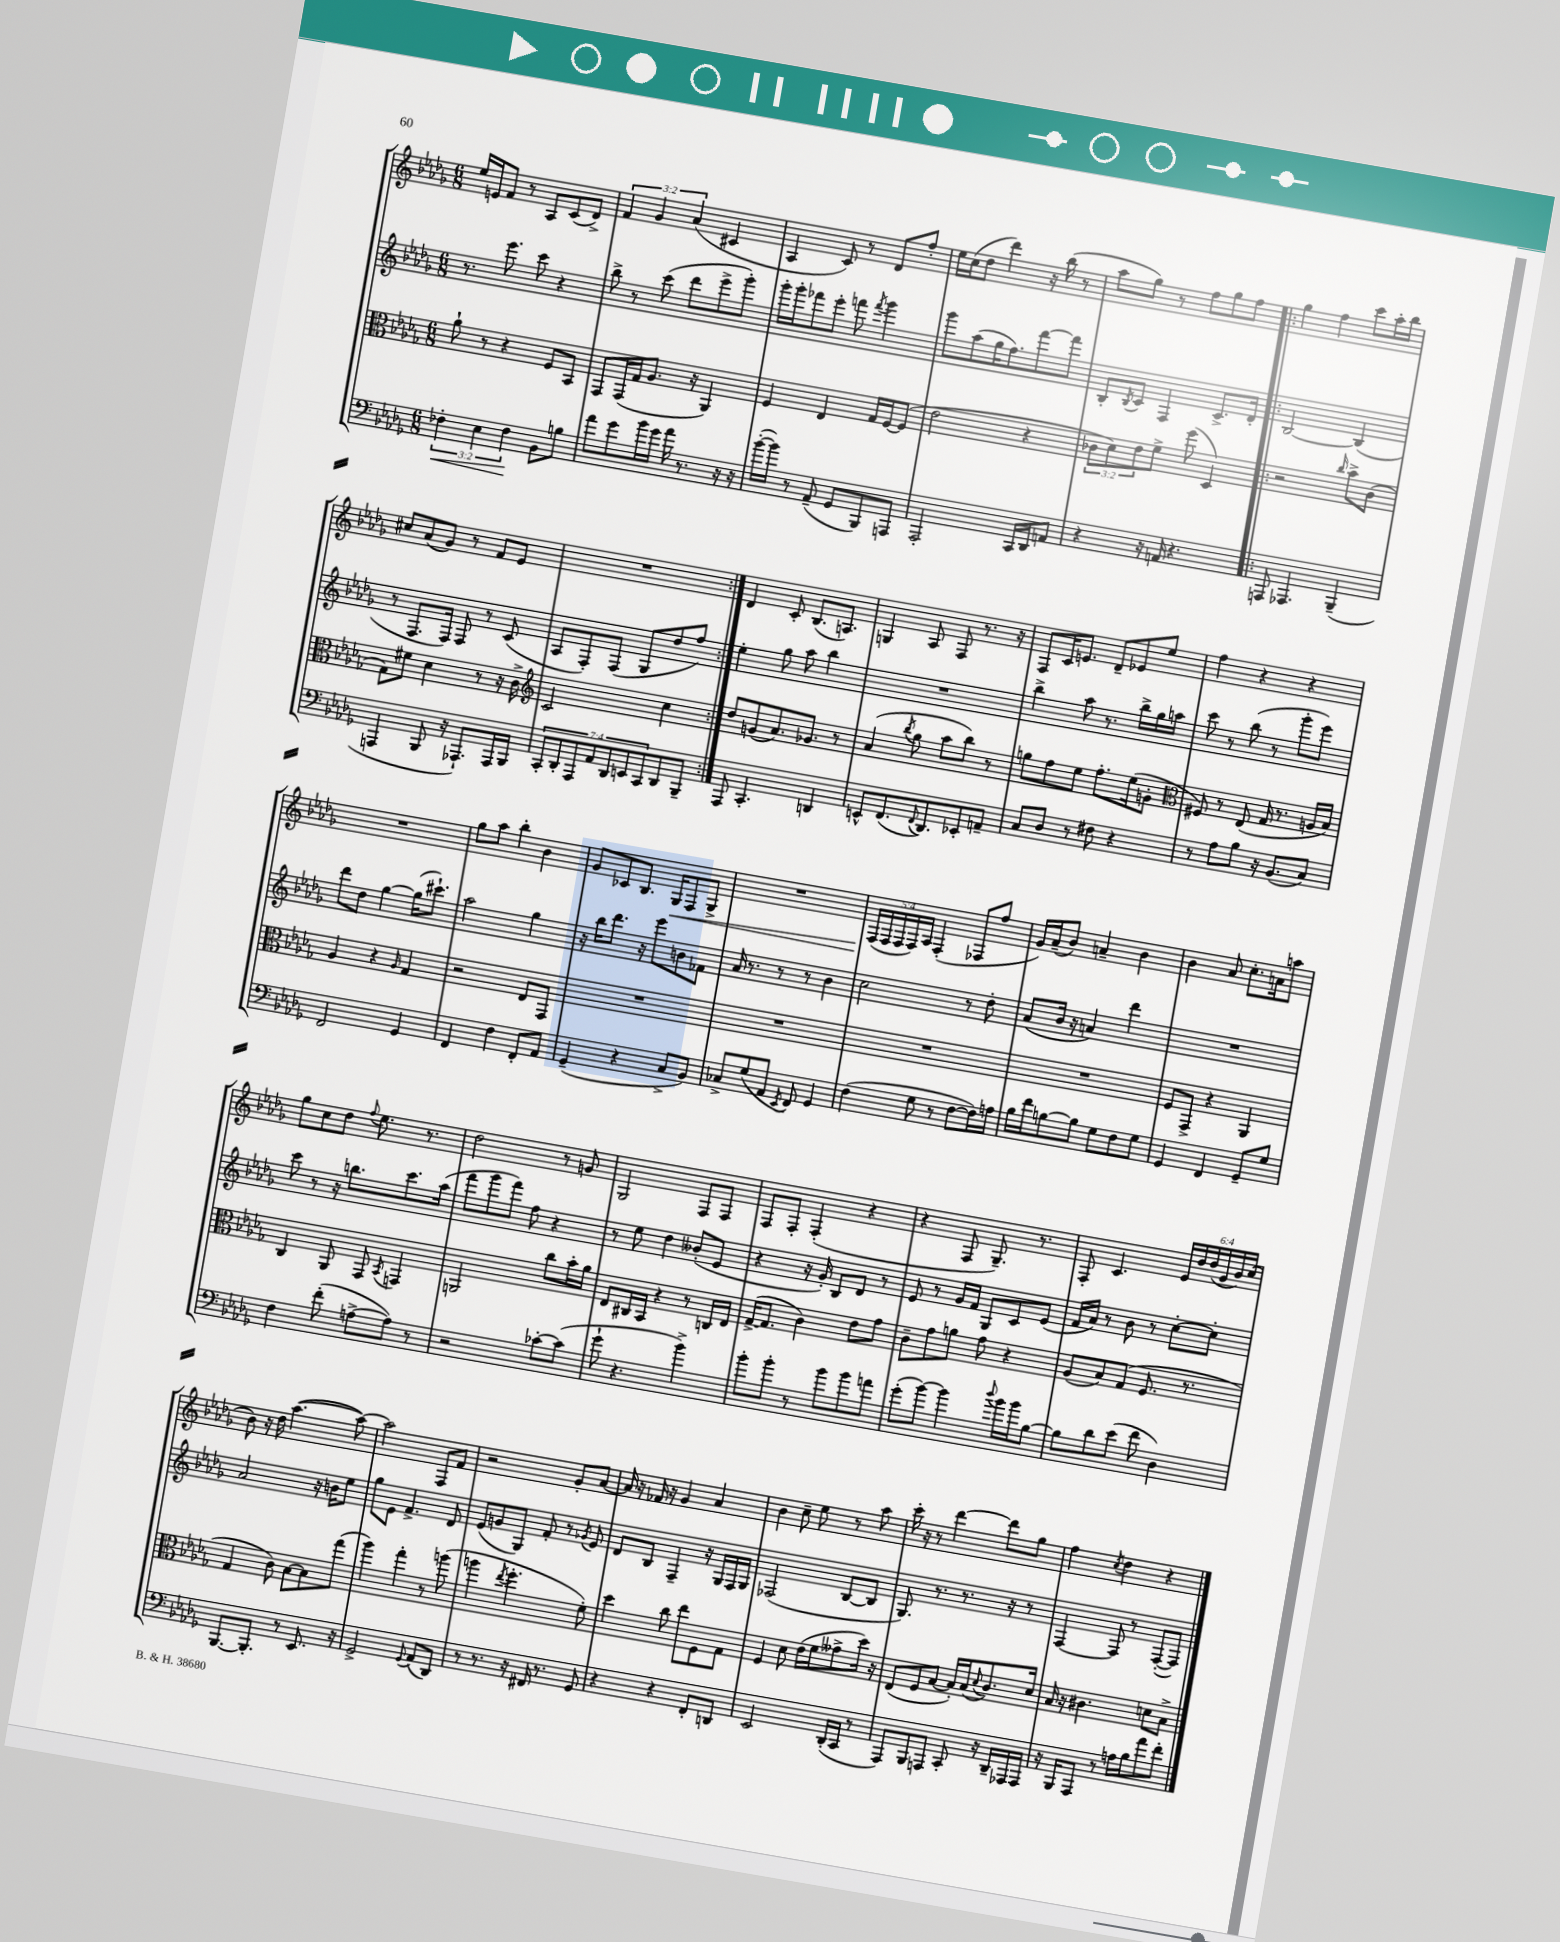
<<
\new StaffGroup <<
\new Staff = "s0" {
    \clef treble \key des \major \numericTimeSignature \time 6/8 \override Staff.TupletNumber.text = #tuplet-number::calc-fraction-text
    ees''16 e'16 f'8 r8 aes8 c'8( des'8->) |
    \tuplet 3/2 { f'4 ges'4 aes'4( } cis'4 |
    aes4 c'8) r8 des'8 f''8-. |
    ees''16 c''16( des''8 des'''4) r16 bes''16( r8 |
    aes''8 ges''8) r8 f''8 ges''8 f''8 |
    \repeat volta 2 { ges''4 f''4 c'''8 aes''16-. bes''16 |
    cis''8 aes'8( ges'8) r8 f'8 ees'8 |
    R2. | }
    des'4 c'8-. bes8.( a8.) |
    g4 aes8 f8 r8. r16 |
    f8 c'16 e'8. des'8-- ees'8 ees''8 |
    f''4 r4 r4 |
    R2. |
    ges''8 aes''8 bes''4-. bes'4 |
    ges'8 ces'8 bes8. ges16\< f8 ges8-> |
    R2. |
    \tuplet 5/4 { f16\!( f16 f16 f16) aes16 } f4-.( fes8 f''8 |
    ges'16) aes'16--( bes'8) a'4-- bes'4 |
    bes'4 aes'8 c''8.-. a'16 a''8 |
    ges''8 c''8 des''8 \appoggiatura { f''8 } ees''8. r8. |
    des''2 r8 g'8 |
    ges2 f8 f8 |
    f8 f8-. f4-.( r4 |
    r4 f8 ges8.--) r8. |
    f8-. c'4. \tuplet 6/4 { ees'16 des''16 des''16( ges'16 bes'16) c''16( } |
    bes'8) r16 des''16 aes''4.~( aes''8~) |
    aes''2 f8 f'8 |
    r2 ges'8-. aes'8~ |
    aes'16 r16 fes'16 r16 ges'4 aes'4 |
    bes'4 c''8-- ees''8 r8 aes''8 |
    c'''16-. r16 r8 des'''4~ des'''8 ges''8 |
    f''4 \acciaccatura { c''8 } des''4 r4 \bar "|." |
}
\new Staff = "s1" {
    \clef treble \key des \major \numericTimeSignature \time 6/8
    r8. ees'''8. c'''8 r4 |
    bes''8-> r8 c'''8( des'''8 ees'''8-> ges'''8-.) |
    ges'''16-. ges'''16-. fes'''8 ees'''8-. f'''8 \acciaccatura { f'''8 } ges'''4 |
    ges'''8 aes''8( ges''16 f''8.) f'''8~ f'''8 |
    bes8-. \acciaccatura { bes8 } c'8 f4 c'8.-> des'16-. |
    \repeat volta 2 { bes2~ bes4( |
    r8 f8. f16) f8 r8 c'8( |
    aes8 f8-.) f8( ges8 des''8 f''8) | }
    ees''4-. ges''8 aes''8 bes''4 |
    R2. |
    bes''4-> aes''8 r8. bes''16-> ges''16 a''16 |
    c'''8 r8 bes''8( r8 ges'''8-. ees'''8) |
    des'''8 des''8 ges''4~ ges''16( cis'''8.-!) |
    aes''2 ges''4 |
    r16 bes''16 des'''8. r16 ees'''8 b'8 fes'8 |
    aes'16 r8. r8 r8 bes'4 |
    c''2 r8 des''8-. |
    aes'8( bes'16 r16 a'4) des'''4 |
    R2. |
    c'''8 r8 r16 b''8. c'''8. aes''16( |
    f'''8 ges'''8 f'''8) f''8 r4 |
    r8 ees''8 des''4 beses'8-.( ees'8 |
    r4 r16 ges'16-.) bes8 des'8 r8 |
    ees'8 r8 ges'16 f'16 ges8 c'8 ees'8( |
    f'16 aes'16) r8 bes'8 r8 c''8~-. c''8-. |
    aes'2 r16 b'16 ees''8 |
    ges''8 ees'8 f'4.-> des'8 |
    ees'8( g'8 ges8) f'8-. r8 \acciaccatura { ges'8 } ees'8 |
    des'8 bes8 f4-- r16 ges16 f16 ges16 |
    fes2( bes8~ bes8 |
    ges8.) r8. r8. r16 r8 |
    f4~ f8 r8 f8~-.( f8) \bar "|." |
}
\new Staff = "s2" {
    \clef alto \key des \major \numericTimeSignature \time 6/8 \override Staff.TupletNumber.text = #tuplet-number::calc-fraction-text
    aes'8-! r8 r4 f8 bes,8 |
    ges,8 ges,16( ges16 aes8. r16 aes,4) |
    f4 ees4 ges16 f16~ f8( |
    ees'2 r4 |
    \tuplet 3/2 { ces'8 des'8) ees'8 } f'8-> f''8( des4) |
    \repeat volta 2 { r2 \grace { c''16 } bes'8-> c'8( |
    ges8) fis'8 des'4 r8 r16 c'16-> |
    \clef treble c'2 c''4 | }
    des''8 g'8( aes'8.) ges'8. r8 |
    aes'4( \acciaccatura { bes''8 } ges''8 aes''8 bes''8) r8 |
    g''8 f''8 ees''8 f''8.-. ees''16( g'8-. |
    \clef alto fis8) r8 ees8( ges16 r8. a16 bes16) |
    aes4 r4 \grace { aes16 } ges4 |
    r2 ees8 ges,8 |
    R2. |
    R2. |
    R2. |
    R2. |
    f8 ges,8-> r4 aes,4 |
    c4 aes,8 ges,8 \acciaccatura { bes,8 } g,4 |
    a,2 c''8 bes'16-. aes'16 |
    ees8 cis16 bes,16 r4 r8 c16 ees16 |
    ges16~->( ges8. c'4) ees'8 ges'8 |
    c'8-- ges'8 a'8 ges'8 r4 |
    aes8( bes8) ges8( f8. r8. |
    ges4 c'8) bes8~ bes8 ges''8( |
    aes''4) ges''4-. r8 a''8( |
    a''4 \acciaccatura { ees''8 } f''4.-. f'8-.) |
    des''4 c''8 ees''8 f8 ges8 |
    f4 des'8 ees'16( f'16 geses'8-> des''16) r16 |
    ees8( f8 bes8~ bes16-.) bes16( \appoggiatura { des'8 } c'8.) des'16 |
    bes16 r16 cis'4. d'8 bes8-> \bar "|." |
}
\new Staff = "s3" {
    \clef bass \key des \major \numericTimeSignature \time 6/8 \override Staff.TupletNumber.text = #tuplet-number::calc-fraction-text
    \tuplet 3/2 { fes4-.\< ees4 fes4\! } bes,8 b8 |
    aes'8 ges'8 bes'16 ges'16 aes'16 r8. r16 r16 |
    bes'16~-.( bes'16) r8 aes,8--( ges,8 bes,,8) a,,8 |
    aes,,2-. c,16 des,16 a,8 |
    r4 r16 a,16 r4. |
    \repeat volta 2 { a,,8 aes,,4. bes,,4--( |
    a,,4 bes,,8 r16 aes,,8.-!) aes,,16 bes,,16 |
    \tuplet 7/4 { c,8-. des,8-. aes,,8 aes,8 des,8 e,8 c,8 } des,8 bes,,8-- | }
    aes,,8 c,4.-. d,4 |
    e,8-^ f,8.( \appoggiatura { f,8 } des,8.) ees,8-. a,8-- |
    c8 des8 r8 fis8 r4 |
    r8 aes8 bes8 r16 bes,8.( c8) |
    f,2 ges,4 |
    f,4 f4 f,8-. aes,8 |
    ges,4--( r4 c8-> bes,8) |
    ces8-> ges8( aes,8 \acciaccatura { ees,8 } f,8) ges,4 |
    f4( ges8 r8 f8~ f16) a16 |
    bes16 f'16 b8~ b8 ges8 f8 ges8 |
    ges,4 f,4 ges,8-- ges8 |
    f4 f'8-.( a8~-> a8) r8 |
    r2 ces'8~-. ces'8( |
    ges'8-! r4. bes'4->) |
    bes'8-. bes'8-. r8 bes'8 bes'8 a'8 |
    ges'8-.( bes'8~) bes'4 \appoggiatura { des''8 } bes'16 bes'16 bes8~ |
    bes8 des'8 ees'8( f'8 des4) |
    bes,,8.~ bes,,8.-. r8 ees,8. r16 |
    ges,2-> \appoggiatura { ges,8 } aes,8( des,8) |
    r8 r8. r16 fis,16 r8. ges,8 |
    r4 r4 f,8-. d,8 |
    ees,2 des,16-.( c,16 r8 |
    aes,,8) bes,,8 a,,8 c,8-. r16 des,16-- aes,,16 aes,,16 |
    r16 bes,,16 aes,,8 r8 a16 bes16 aes'8 f'8-. \bar "|." |
}
>>
>>
\layout { \context { \Score \remove "Bar_number_engraver" } }
